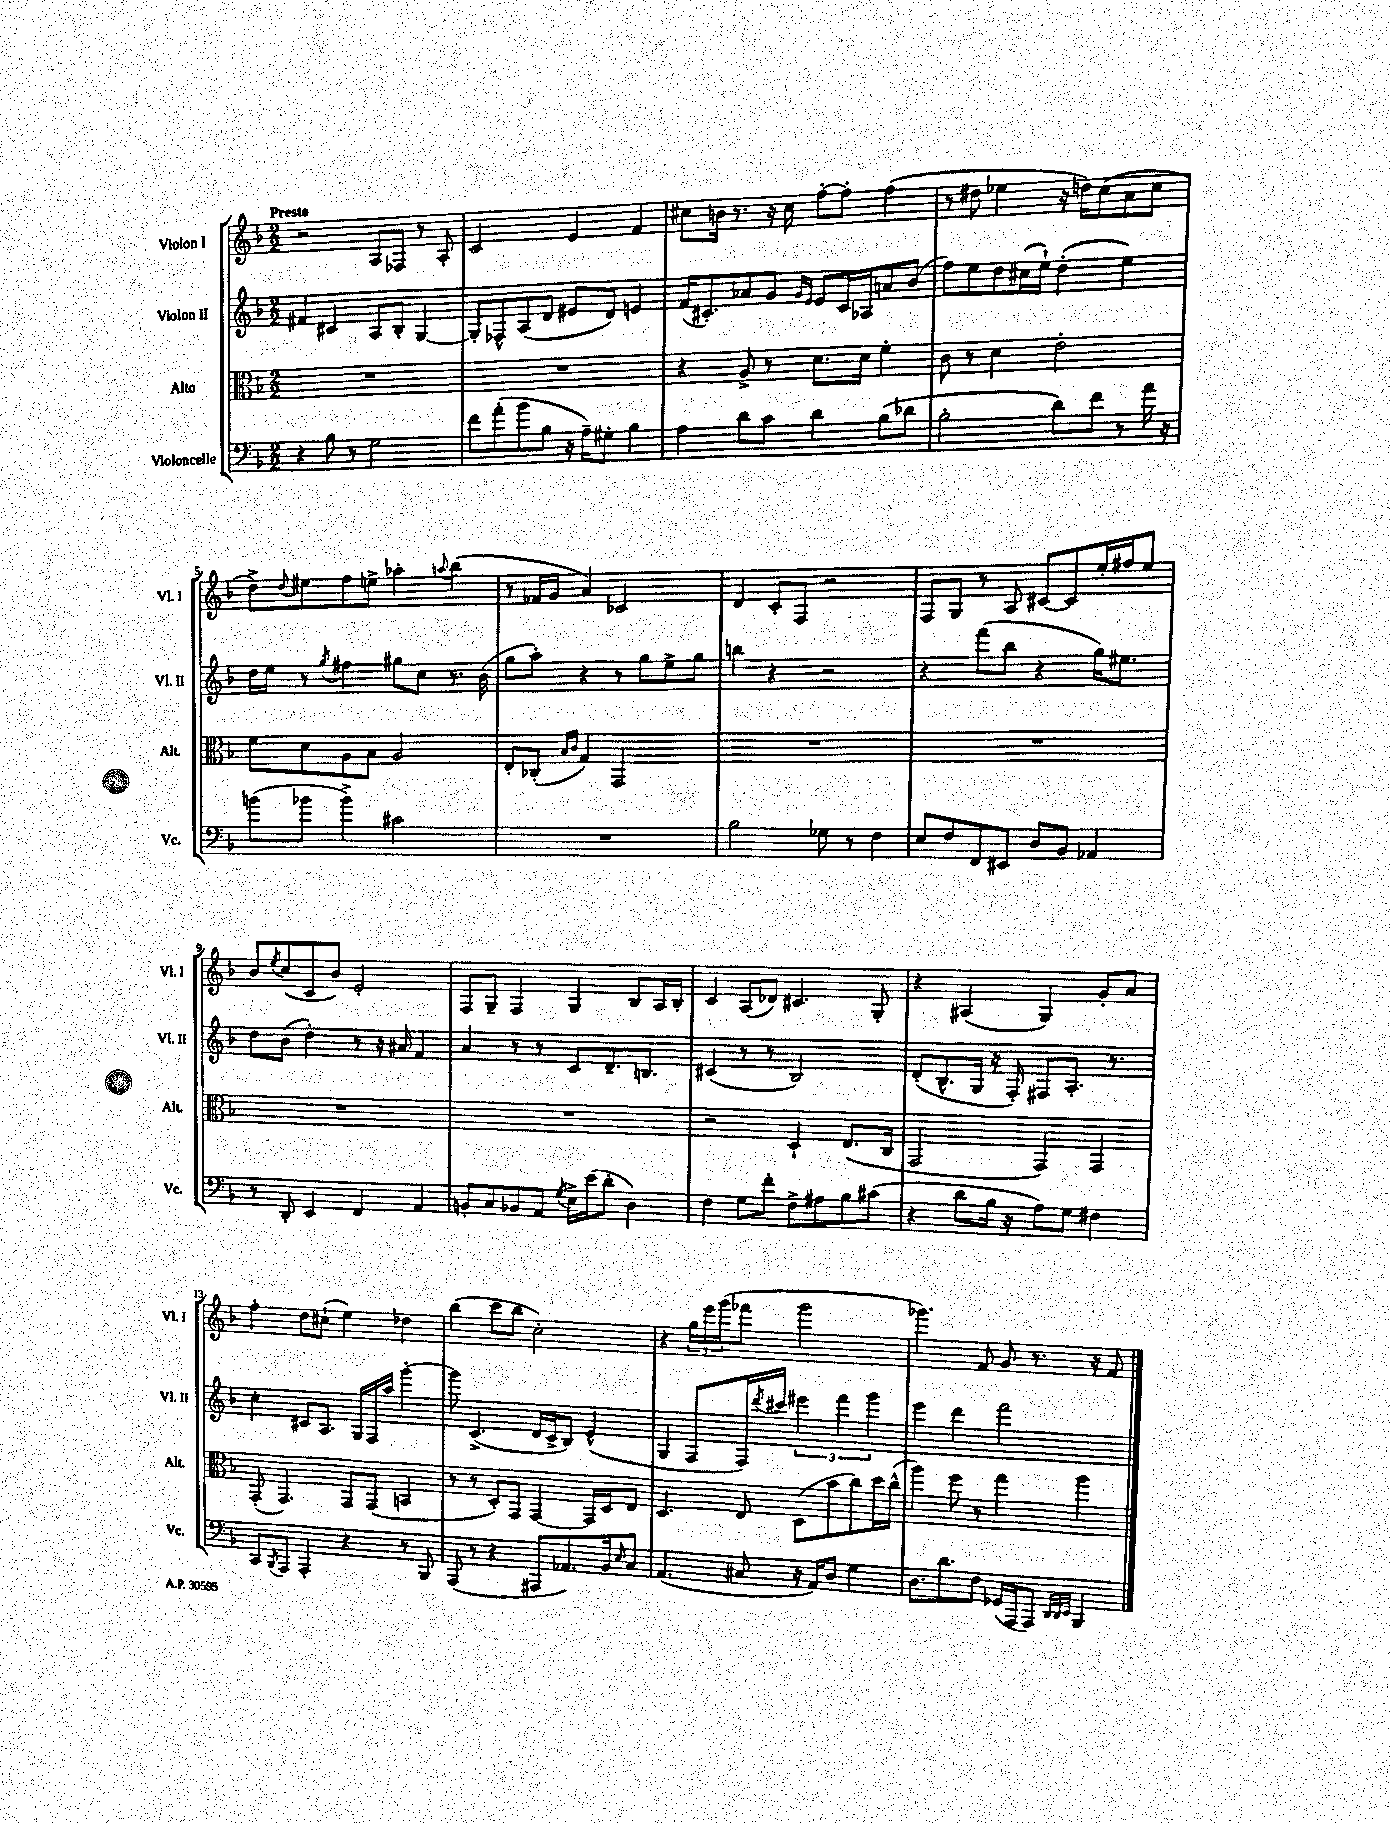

**kern	**kern	**kern	**kern
*staff4	*staff3	*staff2	*staff1
*clefF4	*clefC3	*clefG2	*clefG2
*k[b-]	*k[b-]	*k[b-]	*k[b-]
*M2/2	*M2/2	*M2/2	*M2/2
4r	1r	4f#	2r
8B-	.	4c#	.
8r	.	.	.
2G	.	8A	8A
.	.	8B-'	8F-
.	.	[4G	8r
.	.	.	8A'
=	=	=	=
8f	1r	8G']	2c
(8a'	.	8F-^^	.
8b-	.	(8A	.
8B-	.	8d	.
16r	.	8e#	4e
16A~)	.	.	.
8G#'	.	8d)	.
4B-	.	4e	4f
=	=	=	=
4A	4r	(16f	8cc#
.	.	8.c#')	.
.	.	.	16b
.	.	.	8.r
8d	8A^	8a-	.
8c	8r	8g	16r
.	.	.	16cc#
.	.	16qqg	.
.	.	16qqe	.
4d	8.d	8e	[8ff'
.	.	16c#	8ff']
.	16d	16A-	.
(8B-	4f'	8a	(4ff
8d-	.	(8b-	.
=	=	=	=
2B-'	8c	8ff)	8r
.	8r	8ee	8dd#
.	4d	8dd	4ee-
.	.	(16cc#	.
.	.	16ee`)	.
8d)	2e'	(4dd'	16r
.	.	.	16dd)
8f	.	.	(8cc
8r	.	4ee)	8a
16a	.	.	8cc
16r	.	.	.
=	=	=	=
(8b	8f	16dd	8dd^)
.	.	16ee	.
.	.	.	8qqdd
8b-	8d	8r	8ee#
.	.	8qgg	.
4b-^)	8A	4ff#	8ff
.	8B-	.	8ee^
2c#	2A	8gg#	4aa-'
.	.	8cc	.
.	.	.	8qqaa
.	.	8.r	(4bb-
.	.	(16b-	.
=	=	=	=
1r	8E'	8gg	8r
.	(8C-'	8aa')	16f-
.	.	.	16g
.	16qqB-	.	.
.	16qqc	.	.
.	4G)	4r	4a)
.	2GG	8r	2c-
.	.	8gg	.
.	.	8ee^	.
.	.	8gg	.
=	=	=	=
2B-	1r	4bb	4d
.	.	4r	8c'
.	.	.	8F
8G-	.	2r	2r
8r	.	.	.
4F	.	.	.
=	=	=	=
8E	1r	4r	8F
8F	.	.	8G
8FF	.	(8fff	8r
8EE#	.	8bb-	8A
8D	.	4r	[8c#
8BB-	.	.	8c#]
4AA-	.	16gg)	16ee'
.	.	8.ee#	16ff#
.	.	.	8ee
=	=	=	=
8r	1r	8dd	8b-
.	.	.	8qee
8DD'	.	(8b-	(8cc
4EE	.	4dd')	8c
.	.	.	8b-)
4FF	.	8r	2e'
.	.	16r	.
.	.	16a#	.
4AA	.	4f	.
=	=	=	=
8BB'	1r	4a	8F
8C	.	.	8G~
8BB-	.	8r	4F
8AA	.	8r	.
8qG	.	.	.
16E^	.	8c	4G
(16e	.	.	.
8d'	.	8.d~	.
4D)	.	.	8B-
.	.	8.B	.
.	.	.	16A
.	.	.	16B-'
=	=	=	=
4F	2r	(4c#	4c
8G	.	8r	(8A
8f'	.	8r	8d-)
8F^	4D`	2B-)	4.c#
8A#	.	.	.
8B-	(8.E	.	.
(8c#	.	.	8G'
.	16C	.	.
=	=	=	=
4r	2GG	(8d'	4r
.	.	8.B-^^	.
8d	.	.	(4A#
.	.	16G	.
16B-	.	16r	.
16r	.	16F')	.
8A)	4GG)	8F#	4G)
8G	.	8.A'	.
4F#	4GG	.	8g'
.	.	8.r	.
.	.	.	8a
=	=	=	=
8CC	(8GG'	4cc'	4ff'
8qBBB-	.	.	.
8AAA	4.GG)	.	.
4AAA'	.	8c#	8dd
.	.	8.A	(8cc#`
4r	8GG	.	4ee)
.	.	16G	.
.	(8GG	16F	.
.	.	16aa	.
8r	4BB	[4ggg'	4dd-
8BBB-	.	.	.
=	=	=	=
(8AAA	8r	8ggg]	(4bb-
8r	8r	(4.c^	.
4r	8D')	.	8ccc
.	8GG	.	8bb-
8AAA#	[4GG	16d	2cc')
.	.	16c^	.
8.AA-)	.	8B-)	.
.	16GG]	(4e^^	.
16BB-	16D	.	.
16qqE	.	.	.
8C	8E	.	.
=	=	=	=
(4.AA	4.D	4G	4r
.	.	8F	24gg
.	.	.	24eee
.	.	.	(24ggg
8C#	8E	16F)	8fff-
.	.	8qddd	.
.	.	16ccc#	.
16r	(8D	6eee#	2ggg
16AA)	.	.	.
8D	8b-	.	.
.	.	6fff	.
4G	8cc)	.	.
.	.	6ggg	.
.	16dd	.	.
.	(16cc^^	.	.
=	=	=	=
8.D	4aa)	4eee	4.ggg-)
8.d	.	.	.
.	8ff	4ddd	.
8F	8r	.	8f
(16GG-	4gg	2fff	8g
16AAA	.	.	.
8AAA)	.	.	8.r
32qqDD	.	.	.
32qqDD	.	.	.
32qqEE	.	.	.
4BBB-	4aa	.	.
.	.	.	16r
.	.	.	8f
==	==	==	==
*-	*-	*-	*-
